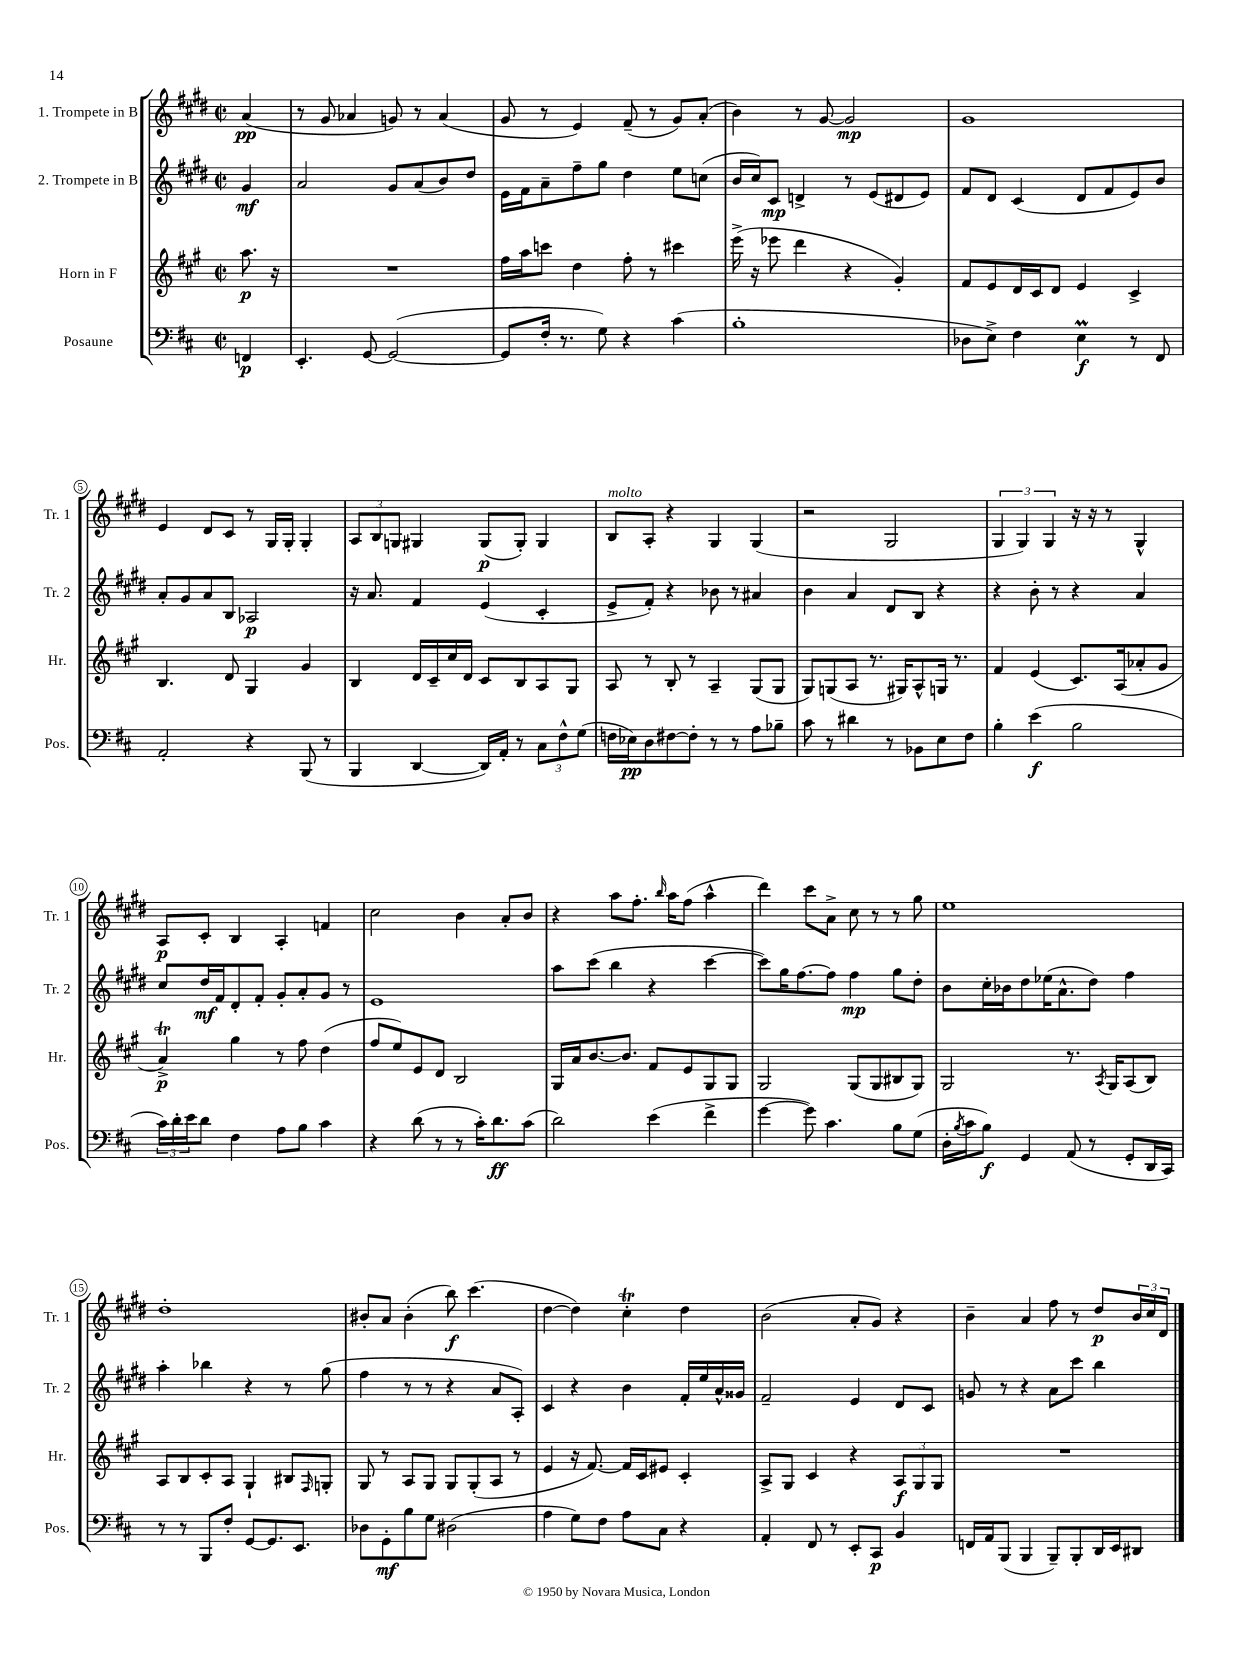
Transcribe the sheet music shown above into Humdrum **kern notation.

**kern	**dynam	**kern	**dynam	**kern	**dynam	**kern	**dynam
*part4	*part4	*part3	*part3	*part2	*part2	*part1	*part1
*staff4	*staff4	*staff3	*staff3	*staff2	*staff2	*staff1	*staff1
*I"Posaune	*	*I"Horn in F	*	*I"2. Trompete in B	*	*I"1. Trompete in B	*
*I'Pos.	*	*I'Hr.	*	*I'Tr. 2	*	*I'Tr. 1	*
*clefF4	*	*clefG2	*	*clefG2	*	*clefG2	*
*k[f#c#]	*	*k[f#c#g#]	*	*k[f#c#g#d#]	*	*k[f#c#g#d#]	*
*M2/2	*	*M2/2	*	*M2/2	*	*M2/2	*
*met(c|)	*	*met(c|)	*	*met(c|)	*	*met(c|)	*
=	=	=	=	=	=	=	=
4FFn/	p	8.aa\	p	4g#/	mf	(4a/	pp
.	.	16r	.	.	.	.	.
=1	=1	=1	=1	=1	=1	=1	=1
4.EE'/	.	1r	.	2a/	.	8r	.
.	.	.	.	.	.	8g#/	.
.	.	.	.	.	.	4a-X/	.
[8GG/	.	.	.	.	.	.	.
(2GG/_	.	.	.	8g#/L	.	8gn/)	.
.	.	.	.	(8a/	.	8r	.
.	.	.	.	8b/)	.	(4a-/	.
.	.	.	.	8dd#/J	.	.	.
=2	=2	=2	=2	=2	=2	=2	=2
8GG/L]	.	16ff#\LL	.	16e\LL	.	8g#/	.
.	.	16aa\J	.	16f#\J	.	.	.
16F#'/Jk	.	8cccn\J	.	8a~\	.	8r	.
8.r	.	.	.	.	.	.	.
.	.	4dd\	.	8ff#~\	.	4e/)	.
8G\)	.	.	.	8gg#\J	.	.	.
4r	.	8ff#'\	.	4dd#\	.	(8f#~/	.
.	.	8r	.	.	.	8r	.
(4c#\	.	4ccc#X\	.	8ee\L	.	8g#/L)	.
.	.	.	.	(8ccn\J	.	(8a'/J	.
=3	=3	=3	=3	=3	=3	=3	=3
1B'	.	(16eee^\	.	16b/LL	.	4b\)	.
.	.	16r	.	16cc#/J)	.	.	.
.	.	8eee-X\	.	8c#/J	mp	.	.
.	.	4ddd\	.	4dn^/	.	8r	.
.	.	.	.	.	.	[8g#/	.
.	.	4r	.	8r	.	2g#/]	mp
.	.	.	.	(8e/L	.	.	.
.	.	4g#'/)	.	8d#X/	.	.	.
.	.	.	.	8e/J)	.	.	.
=4	=4	=4	=4	=4	=4	=4	=4
8D-X\L	.	8f#/L	.	8f#/L	.	1g#	.
8E^\J)	.	8e/	.	8d#/J	.	.	.
4F#\	.	16d/L	.	(4c#/	.	.	.
.	.	16c#/J	.	.	.	.	.
.	.	8d/J	.	.	.	.	.
4EM\	f	4e/	.	8d#/L	.	.	.
.	.	.	.	8f#/	.	.	.
8r	.	4c#^/	.	8e/)	.	.	.
8FF#/	.	.	.	8b/J	.	.	.
!!LO:LB:g=z
=5	=5	=5	=5	=5	=5	=5	=5
2AA'/	.	4.B/	.	8a'/L	.	4e/	.
.	.	.	.	8g#/	.	.	.
.	.	.	.	8a/	.	8d#/L	.
.	.	8d/	.	8B/J	.	8c#/J	.
4r	.	4G#/	.	2A-X/	p	8r	.
.	.	.	.	.	.	16G#/LL	.
.	.	.	.	.	.	16G#'/JJ	.
(8BBB/	.	4g#/	.	.	.	4G#'/	.
8r	.	.	.	.	.	.	.
=6	=6	=6	=6	=6	=6	=6	=6
4BBB/	.	4B/	.	16r	.	12A/L	.
.	.	.	.	8.a/	.	.	.
.	.	.	.	.	.	12B/	.
.	.	.	.	.	.	12Gn/J	.
[4DD/	.	16d/LL	.	4f#/	.	4G#X/	.
.	.	16c#~/	.	.	.	.	.
.	.	16cc#/	.	.	.	.	.
.	.	16d/JJ	.	.	.	.	.
16DD/LL])	.	8c#/L	.	(4e/	.	(8G#/L	p
16AA'/JJ	.	.	.	.	.	.	.
8r	.	8B/	.	.	.	8G#'/J)	.
12C#\L	.	8A/	.	4c#'/	.	4G#/	.
12F#^^\	.	.	.	.	.	.	.
.	.	8G#/J	.	.	.	.	.
(12G\J	.	.	.	.	.	.	.
=7	=7	=7	=7	=7	=7	=7	=7
!	!	!	!	!	!	!LO:TX:a:i:t=molto	!
16Fn\LL	.	8A/	.	8e^/L	.	8B/L	.
16E-X\J)	pp	.	.	.	.	.	.
8D\	.	8r	.	8f#'/J)	.	8A'/J	.
[8F#X\	.	8B'/	.	4r	.	4r	.
8F#'\J]	.	8r	.	.	.	.	.
8r	.	4A~/	.	8b-X\	.	4G#/	.
8r	.	.	.	8r	.	.	.
8A\L	.	(8G#/L	.	4a#X/	.	(4G#/	.
8B-X~\J	.	8G#/J	.	.	.	.	.
=8	=8	=8	=8	=8	=8	=8	=8
8c#\	.	8G#/L)	.	4b\	.	2r	.
8r	.	(8Gn/	.	.	.	.	.
4d#X\	.	8A/J	.	4a/	.	.	.
.	.	8.r	.	.	.	.	.
8r	.	.	.	8d#/L	.	2G#/	.
.	.	16G#X/KL)	.	.	.	.	.
8BB-X\L	.	8A^^/	.	8B/J	.	.	.
8E\	.	16Gn/Jk	.	4r	.	.	.
.	.	8.r	.	.	.	.	.
8F#\J	.	.	.	.	.	.	.
=9	=9	=9	=9	=9	=9	=9	=9
4B'\	.	4f#/	.	4r	.	6G#/	.
.	.	.	.	.	.	6G#/)	.
(4e\	f	(4e/	.	8b'\	.	.	.
.	.	.	.	.	.	6G#/	.
.	.	.	.	8r	.	.	.
2B\	.	8.c#/L)	.	4r	.	16r	.
.	.	.	.	.	.	16r	.
.	.	.	.	.	.	8r	.
.	.	(16A/k	.	.	.	.	.
.	.	8a-X'/	.	4a/	.	4G#^^/	.
.	.	8g#/J	.	.	.	.	.
!!LO:LB:g=z
=10	=10	=10	=10	=10	=10	=10	=10
24c#\LL)	.	4aT^/)	p	8cc#/L	.	8A/L	p
24d'\	.	.	.	.	.	.	.
24e\J	.	.	.	.	.	.	.
8d\J	.	.	.	16dd#/L	mf	8c#'/J	.
.	.	.	.	16f#/J	.	.	.
4F#\	.	4gg#\	.	8d#'/	.	4B/	.
.	.	.	.	8f#'/J	.	.	.
8A\L	.	8r	.	8g#'/L	.	4A'/	.
8B\J	.	8ff#\	.	8a'/	.	.	.
4c#\	.	(4dd\	.	8g#/J	.	4fn/	.
.	.	.	.	8r	.	.	.
=11	=11	=11	=11	=11	=11	=11	=11
4r	.	8ff#/L	.	1e	.	2cc#\	.
.	.	8ee/)	.	.	.	.	.
(8d\	.	8e/	.	.	.	.	.
8r	.	8d/J	.	.	.	.	.
8r	.	2B/	.	.	.	4b\	.
16c#'\KL)	.	.	.	.	.	.	.
8.d\	ff	.	.	.	.	.	.
.	.	.	.	.	.	8a'/L	.
(8c#\J	.	.	.	.	.	8b/J	.
=12	=12	=12	=12	=12	=12	=12	=12
2d\)	.	16G#/LL	.	8aa\L	.	4r	.
.	.	16a/J	.	.	.	.	.
.	.	[8.b/	.	(8ccc#\J	.	.	.
.	.	.	.	4bb\	.	8aa\L	.
.	.	8.b/J]	.	.	.	.	.
.	.	.	.	.	.	8.ff#'\J	.
(4e\	.	8f#/L	.	4r	.	.	.
.	.	.	.	.	.	16qqbb/	.
.	.	.	.	.	.	16aa\KL	.
.	.	8e/	.	.	.	(8ff#\J	.
4f#^\	.	8G#/	.	[4ccc#\	.	4aa^^\	.
.	.	8G#/J	.	.	.	.	.
=13	=13	=13	=13	=13	=13	=13	=13
[4g\	.	2G#/	.	8ccc#\L])	.	4ddd#\)	.
.	.	.	.	16gg#\K	.	.	.
.	.	.	.	[8.ff#\	.	.	.
8g\])	.	.	.	.	.	8ccc#\L	.
4.c#\	.	.	.	8ff#\J]	.	8a^\J	.
.	.	(8G#/L	.	4ff#\	mp	8cc#\	.
.	.	8G#/	.	.	.	8r	.
8B\L	.	8B#X/	.	8gg#\L	.	8r	.
(8G\J	.	8G#/J)	.	8dd#'\J	.	8gg#\	.
=14	=14	=14	=14	=14	=14	=14	=14
16D'\LL	.	2G#/	.	8b\L	.	1ee	.
8qB/	.	.	.	.	.	.	.
16c#\J	.	.	.	.	.	.	.
8B\J)	f	.	.	16cc#'\L	.	.	.
.	.	.	.	16b-X\J	.	.	.
4GG/	.	.	.	8dd#\	.	.	.
.	.	.	.	(16ee-X\K	.	.	.
.	.	.	.	8.a^^\	.	.	.
(8AA/	.	8.r	.	.	.	.	.
8r	.	.	.	8dd#\J)	.	.	.
.	.	8qA/	.	.	.	.	.
.	.	16G#/KL	.	.	.	.	.
8GG'/L	.	(8A/	.	4ff#\	.	.	.
16DD/L	.	8B/J)	.	.	.	.	.
16CC#/JJ)	.	.	.	.	.	.	.
!!LO:LB:g=z
=15	=15	=15	=15	=15	=15	=15	=15
8r	.	8A/L	.	4aa'\	.	1dd#'	.
8r	.	8B/	.	.	.	.	.
8BBB/L	.	8c#'/	.	4bb-X\	.	.	.
8F#'/J	.	8A/J	.	.	.	.	.
[8GG/L	.	4G#`/	.	4r	.	.	.
8.GG/]	.	.	.	.	.	.	.
.	.	8B#X/L	.	8r	.	.	.
8.EE/J	.	.	.	.	.	.	.
.	.	16qqF#/	.	.	.	.	.
.	.	8Gn'/J	.	(8gg#\	.	.	.
=16	=16	=16	=16	=16	=16	=16	=16
8D-X\L	.	8G#/	.	4ff#\	.	8b#X'/L	.
8GG'\	mf	8r	.	.	.	8a/J	.
8B\	.	8A/L	.	8r	.	(4b#'\	.
8G\J	.	8G#/J	.	8r	.	.	.
(2D#X\	.	8G#/L	.	4r	.	8bb\)	f
.	.	(8G#'/	.	.	.	(4.ccc#\	.
.	.	8A/J	.	8a/L	.	.	.
.	.	8r	.	8A'/J)	.	.	.
=17	=17	=17	=17	=17	=17	=17	=17
4A\	.	4e/	.	4c#/	.	[4dd#\	.
8G\L)	.	16r	.	4r	.	4dd#\])	.
.	.	[8.f#/)	.	.	.	.	.
8F#\J	.	.	.	.	.	.	.
8A\L	.	16f#/LL]	.	4b\	.	4cc#T'\	.
.	.	16c#/J	.	.	.	.	.
8C#\J	.	8e#X/J	.	.	.	.	.
4r	.	4c#'/	.	16f#'/LL	.	4dd#\	.
.	.	.	.	16ee/	.	.	.
.	.	.	.	16a^^/	.	.	.
.	.	.	.	16g##X/JJ	.	.	.
=18	=18	=18	=18	=18	=18	=18	=18
4AA'/	.	8A^/L	.	2f#~/	.	(2b\	.
.	.	8G#/J	.	.	.	.	.
8FF#/	.	4c#/	.	.	.	.	.
8r	.	.	.	.	.	.	.
8EE'/L	.	4r	.	4e/	.	8a'/L	.
8CC#/J	p	.	.	.	.	8g#/J)	.
4BB/	.	12A/L	f	8d#/L	.	4r	.
.	.	12G#/	.	.	.	.	.
.	.	.	.	8c#/J	.	.	.
.	.	12G#/J	.	.	.	.	.
=19	=19	=19	=19	=19	=19	=19	=19
16FFn/LL	.	1r	.	8gn/	.	4b~\	.
16AA/J	.	.	.	.	.	.	.
(8BBB/J	.	.	.	8r	.	.	.
4BBB/	.	.	.	4r	.	4a/	.
8BBB~/L)	.	.	.	8a\L	.	8ff#\	.
8BBB'/	.	.	.	8ccc#\J	.	8r	.
16DD/L	.	.	.	4bb\	.	8dd#/L	p
16EE/J	.	.	.	.	.	.	.
8DD#X/J	.	.	.	.	.	24b/L	.
.	.	.	.	.	.	24cc#/	.
.	.	.	.	.	.	24d#/JJ	.
==	==	==	==	==	==	==	==
*-	*-	*-	*-	*-	*-	*-	*-
